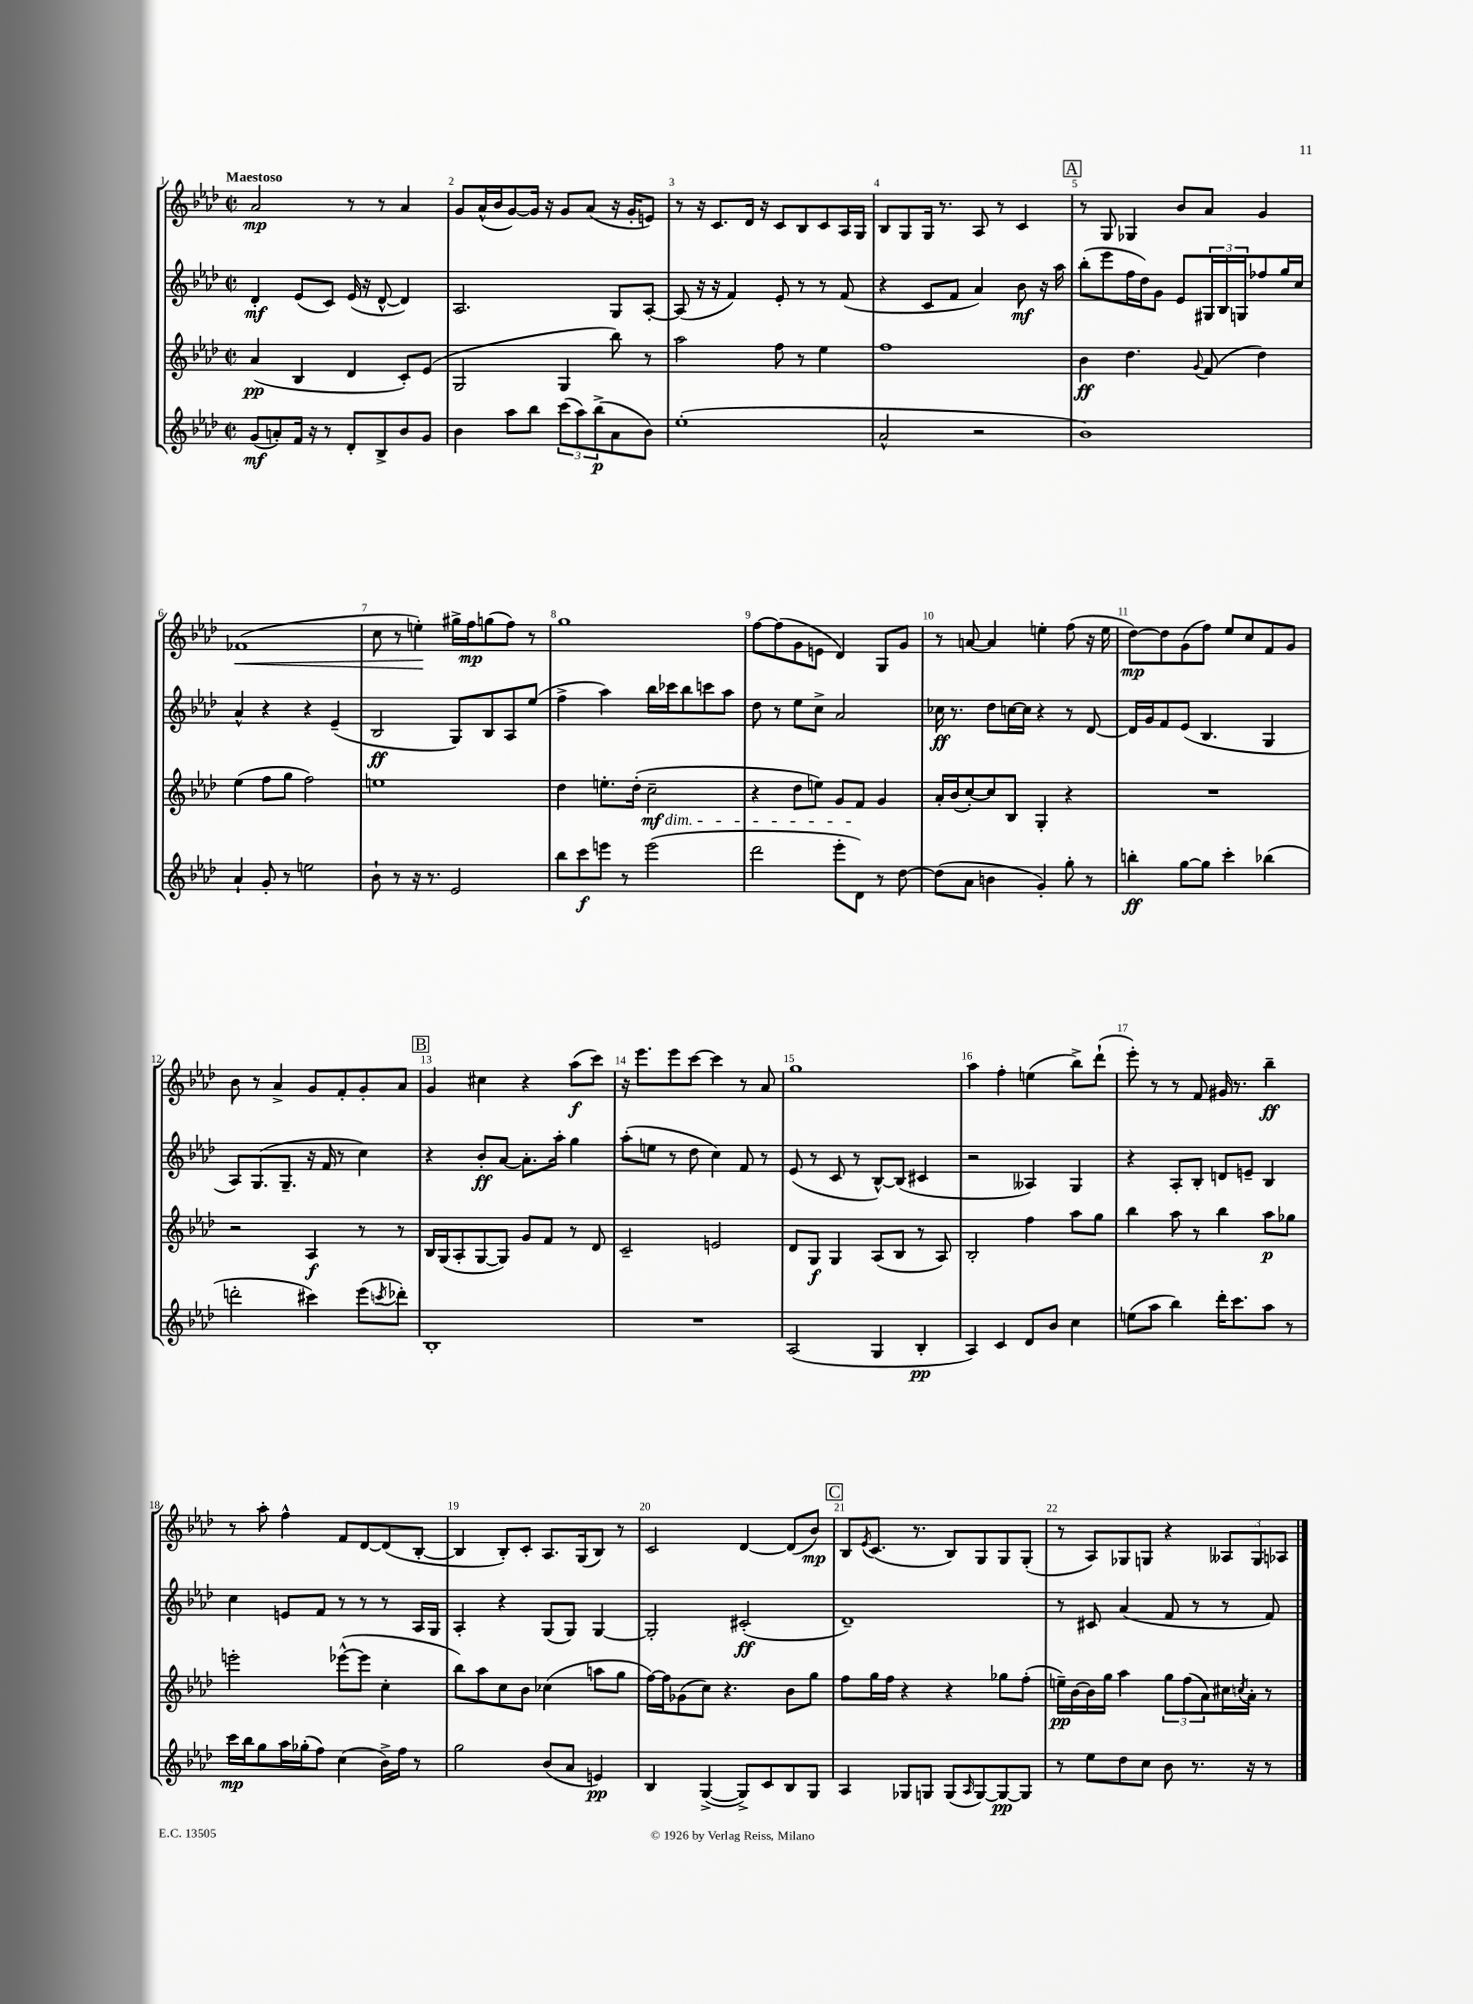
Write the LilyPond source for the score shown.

<<
\new StaffGroup <<
\new Staff = "s0" {
    \clef treble \key aes \major \defaultTimeSignature \time 2/2 \tempo "Maestoso"
    aes'2\mp r8 r8 aes'4 |
    g'8 aes'16-^( bes'16 g'8~) g'16 r16 g'8 aes'8( r16 g'16-. e'8) |
    r8 r16 c'8. des'16 r16 c'8 bes8 c'8 aes16 g16 |
    bes8 g8 g16 r8. aes8 r8 c'4 |
    \mark \markup { \box "A" } r8 g8 ges4 bes'8 aes'8 g'4 |
    fes'1\<( |
    c''8 r8 e''4-.\!) gis''16-> f''16\mp g''8( f''8) r8 |
    g''1 |
    f''8~ f''8( g'8 e'8 des'4) g8 g'8 |
    r8 a'8~ a'4 e''4-. f''8( r16 e''16 |
    des''8~\mp) des''8 g'8( f''8) ees''8 c''8 f'8 g'8 |
    bes'8 r8 aes'4-> g'8 f'8-. g'8-. aes'8 |
    \mark \markup { \box "B" } g'4 cis''4 r4 aes''8\f( c'''8) |
    r16 ees'''8. ees'''8 c'''8~ c'''4 r8 aes'8 |
    g''1 |
    aes''4 f''4-. e''4( bes''8->) des'''8-!( |
    ees'''8-.) r8 r8 f'8 gis'16 r8. bes''4--\ff |
    r8 aes''8-. f''4-^ f'8 des'8~ des'8( bes8~-. |
    bes4 bes8-.) c'8-. aes8. g16( bes8) r8 |
    c'2 des'4~ des'8( bes'8\mp) |
    \mark \markup { \box "C" } bes8 \acciaccatura { ees'8 } c'8.( r8. bes8) g8 g8 g8-.( |
    r8 aes8) ges8 g8 r4 \tuplet 3/2 { aeses8 g8 aes8 } \bar "|." |
}
\new Staff = "s1" {
    \clef treble \key aes \major \defaultTimeSignature \time 2/2
    des'4-.\mf ees'8( c'8) ees'16( r16 des'8~-^ des'4) |
    aes2. g8 aes8~-. |
    aes8( r16 r16 f'4) ees'8-. r8 r8 f'8( |
    r4 c'8 f'8 aes'4) bes'8\mf r16 aes''16 |
    \mark \markup { \box "A" } bes''8-.( ees'''8 f''16 des''16) g'8 ees'8 \tuplet 3/2 { gis16 bes16 g16 } fes''8 g''16 c''16 |
    aes'4-^ r4 r4 ees'4--( |
    bes2\ff g8) bes8 aes8 ees''8( |
    f''4-> aes''4) bes''16 ces'''16 bes''8 c'''8 aes''8 |
    des''8 r8 ees''8 c''8-> aes'2 |
    ces''16\ff r8. des''8 c''16~ c''16 r4 r8 des'8~ |
    des'16 g'16 f'8 ees'8( bes4. g4 |
    aes8) g8.( g8.-- r16 f'16 r8 c''4) |
    \mark \markup { \box "B" } r4 bes'8-.\ff aes'8~ aes'8.-. aes''16-. g''4 |
    aes''8-.( e''8 r8 des''8 c''4) f'8 r8 |
    ees'8( r8 c'8 r8 bes8~-^) bes8( cis'4 |
    r2 aeses4) g4 |
    r4 aes8-. bes8-. d'8 e'8-- bes4 |
    c''4 e'8 f'8 r8 r8 r8 aes16 g16 |
    aes4-. r4 g8( g8) g4~ |
    g2-. cis'2-.\ff( |
    \mark \markup { \box "C" } des'1--) |
    r8 cis'8 aes'4( f'8 r8 r8 f'8) \bar "|." |
}
\new Staff = "s2" {
    \clef treble \key aes \major \defaultTimeSignature \time 2/2
    aes'4\pp( bes4 des'4 c'8-.) ees'8( |
    g2 g4 bes''8) r8 |
    aes''2 f''8 r8 ees''4 |
    f''1 |
    \mark \markup { \box "A" } bes'4\ff des''4. \appoggiatura { g'8 } f'8( des''4) |
    ees''4( f''8 g''8 f''2) |
    e''1 |
    des''4 e''8.-. des''16-.( c''2--\mf\dim |
    r4 des''8 e''8) g'8 f'8\! g'4 |
    aes'16-. bes'16( c''8~-.) c''8 bes8 g4-. r4 |
    R1 |
    r2 aes4\f r8 r8 |
    \mark \markup { \box "B" } bes16 g16( aes8-. g8~ g8) g'8 f'8 r8 des'8 |
    c'2-- e'2 |
    des'8 g8\f g4 aes8( bes8 r8 aes8) |
    bes2-. f''4 aes''8 g''8 |
    bes''4 aes''8 r8 bes''4 aes''8\p ges''8 |
    e'''2-. ees'''8~-^( ees'''8 c''4-. |
    bes''8) aes''8 c''8 bes'8 ces''4( a''8 g''8 |
    f''16~) f''16 ges'8( c''8) r4. bes'8 g''8 |
    \mark \markup { \box "C" } f''8 g''16 f''16 r4 r4 ges''8 f''8-.( |
    e''16--\pp) bes'16~ bes'16 g''16 aes''4 \tuplet 3/2 { g''8 f''8( aes'8) } cis''16 \acciaccatura { c''8 } aes'16-. r8 \bar "|." |
}
\new Staff = "s3" {
    \clef treble \key aes \major \defaultTimeSignature \time 2/2
    g'8\mf( a'8-.) f'16 r16 r8 des'8-. bes8-> bes'8 g'8 |
    bes'4 aes''8 bes''8 \tuplet 3/2 { c'''8( aes''8) bes''8->\p( } aes'8 bes'8) |
    ees''1-.( |
    aes'2-^ r2 |
    \mark \markup { \box "A" } bes'1) |
    aes'4-! g'8-. r8 e''2 |
    bes'8-! r8 r16 r8. ees'2 |
    bes''8 c'''8\f e'''8 r8 e'''2( |
    des'''2 ees'''8-. des'8) r8 des''8~ |
    des''8( aes'8 b'4 g'4-.) g''8-. r8 |
    b''4-.\ff g''8~ g''8 c'''4-. bes''4( |
    d'''2-. cis'''4) ees'''8( \acciaccatura { c'''8 } des'''8-.) |
    \mark \markup { \box "B" } bes1-. |
    R1 |
    aes2( g4 bes4-.\pp |
    aes4) c'4 des'8 bes'8 c''4 |
    e''8( aes''8 bes''4) des'''16-. c'''8. aes''8 r8 |
    c'''16\mp bes''16 g''8 aes''16 ges''16-.( f''8) c''4( bes'16->) f''16 r8 |
    g''2 bes'8( aes'8 e'4\pp) |
    bes4 g4~->( g8->) c'8 bes8 g8 |
    \mark \markup { \box "C" } aes4 ges8 g8 g8( \grace { aes16 } g8~) g8~\pp g8 |
    r8 ees''8 des''8 c''8 bes'8 r8. r16 r8 \bar "|." |
}
>>
>>
\layout { \context { \Score \override BarNumber.break-visibility = ##(#f #t #t) barNumberVisibility = #all-bar-numbers-visible } }
